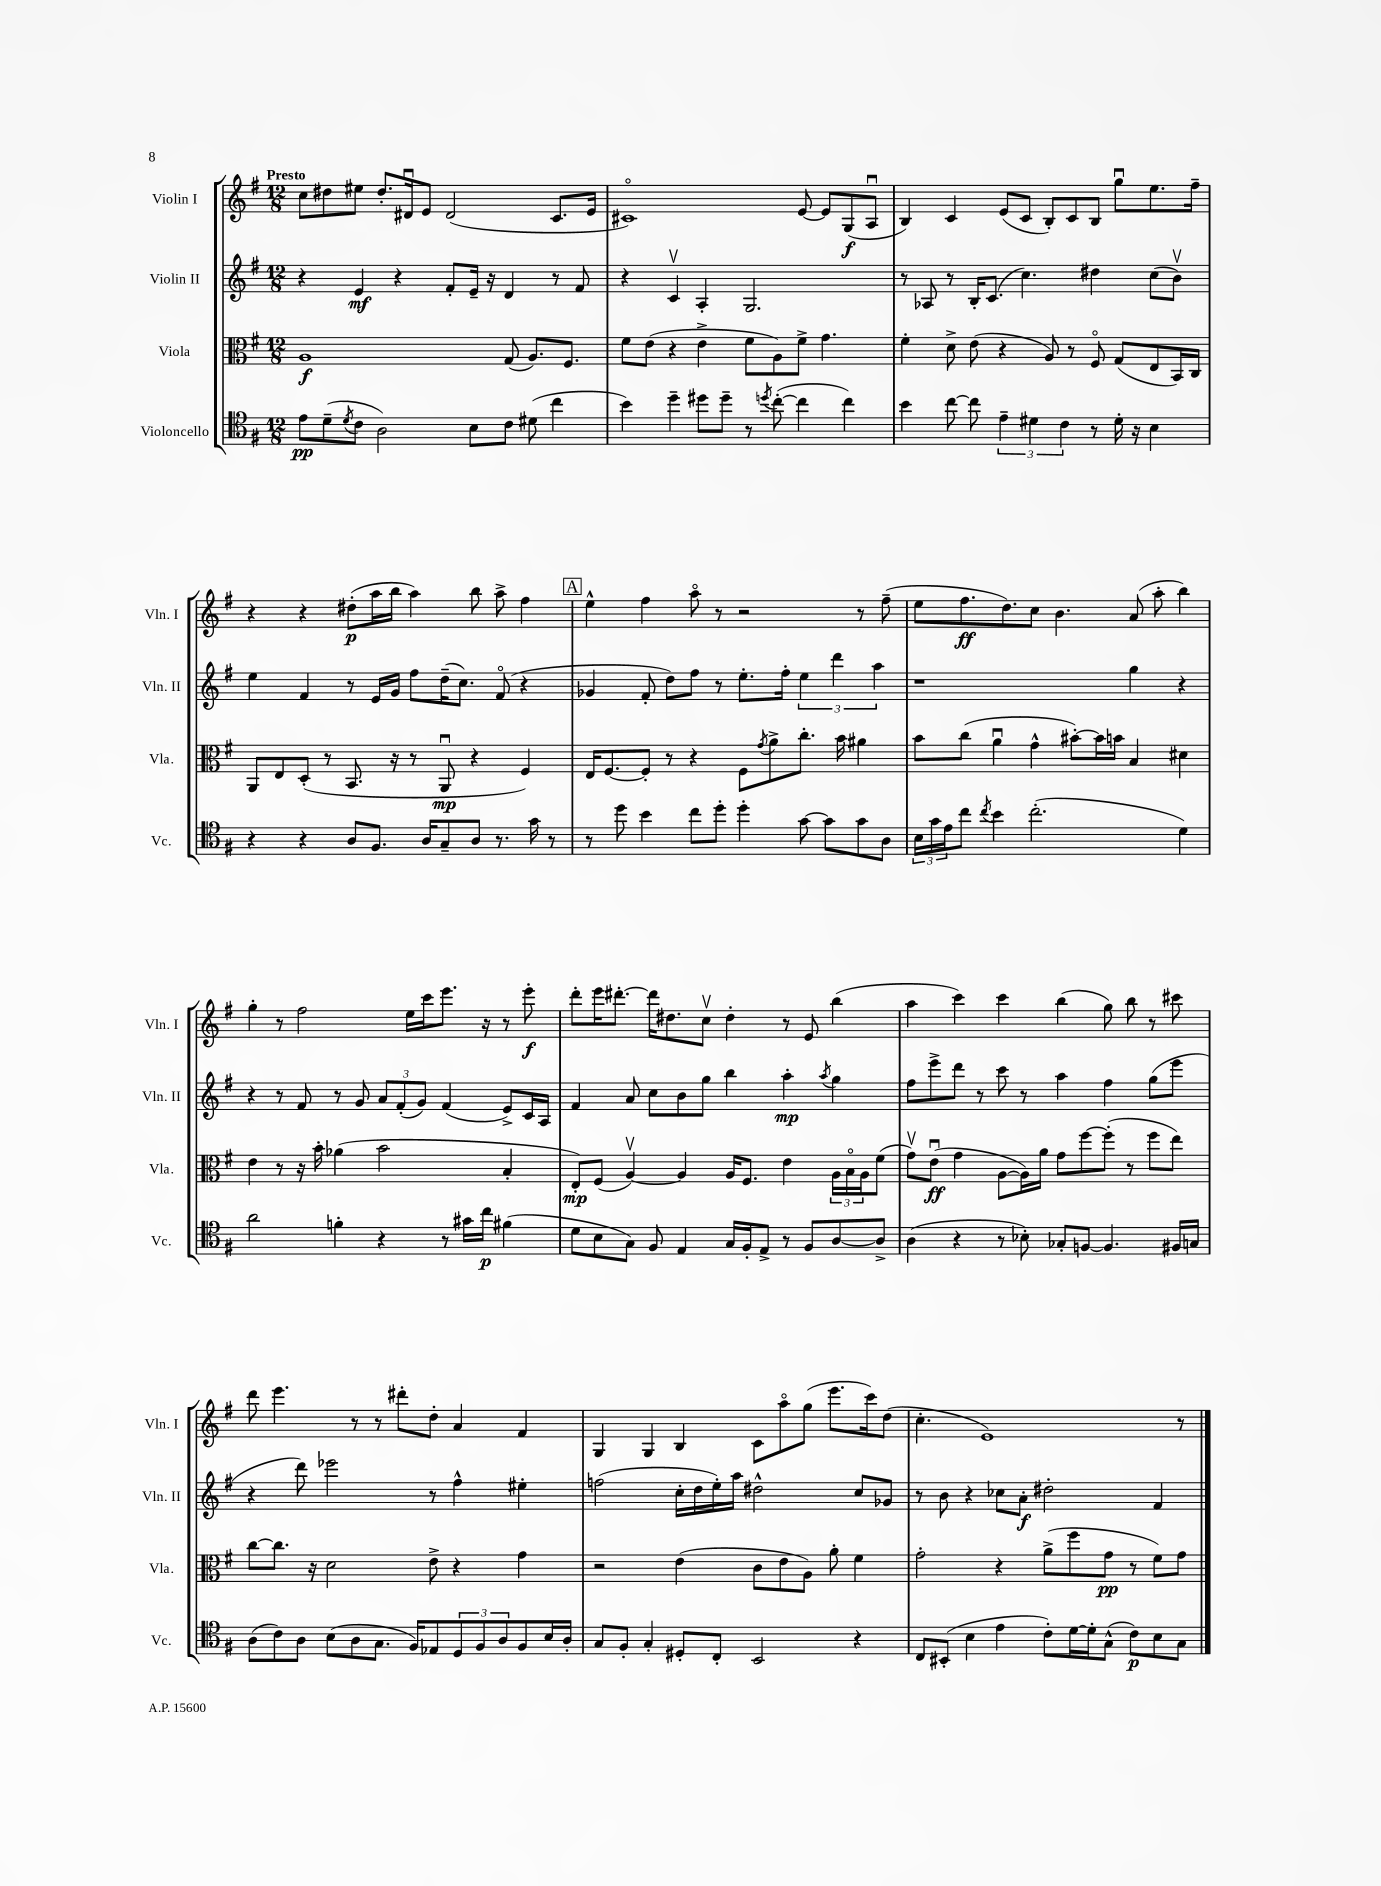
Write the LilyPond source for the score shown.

<<
\new StaffGroup <<
\new Staff = "s0" \with { instrumentName = "Violin I" shortInstrumentName = "Vln. I" } {
    \clef treble \key g \major \numericTimeSignature \time 12/8 \tempo "Presto"
    c''8 dis''8 eis''8 dis''8.-. dis'16\downbow e'8 dis'2( c'8. e'16 |
    cis'1\flageolet) e'8~ e'8 g8\f( a8\downbow |
    b4) c'4 e'8( c'8 b8-.) c'8 b8 g''8\downbow e''8. fis''16-- |
    r4 r4 dis''8-.\p( a''16 b''16 a''4) b''8 a''8-> fis''4 |
    \mark \markup { \box "A" } e''4-^ fis''4 a''8\flageolet r8 r2 r8 fis''8--( |
    e''8 fis''8.\ff d''8.) c''8 b'4. a'8( a''8-. b''4) |
    g''4-. r8 fis''2 e''16 c'''16 e'''8. r16 r8 e'''8-.\f |
    d'''8-. e'''16 dis'''8.~-. dis'''16 dis''8. c''8\upbow dis''4-. r8 e'8 b''4( |
    a''4 c'''4) c'''4 b''4( g''8) b''8 r8 cis'''8 |
    d'''8 e'''4. r8 r8 dis'''8-. d''8-. a'4 fis'4 |
    g4 g4 b4 c'8 a''8\flageolet g''8( e'''8. c'''16) d''8( |
    c''4.-. e'1) r8 \bar "|." |
}
\new Staff = "s1" \with { instrumentName = "Violin II" shortInstrumentName = "Vln. II" } {
    \clef treble \key g \major \numericTimeSignature \time 12/8
    r4 e'4\mf r4 fis'8-. e'16-- r16 d'4 r8 fis'8 |
    r4 c'4\upbow a4-. g2. |
    r8 aes8 r8 b16-. c'8.( c''4.) dis''4 c''8( b'8\upbow) |
    e''4 fis'4 r8 e'16 g'16 fis''8 d''16--( c''8.) fis'8\flageolet( r4 |
    \mark \markup { \box "A" } ges'4 fis'8-. d''8) fis''8 r8 e''8.-. fis''16-. \tuplet 3/2 { e''4 d'''4 a''4 } |
    r1 g''4 r4 |
    r4 r8 fis'8 r8 g'8 \tuplet 3/2 { a'8 fis'8-.( g'8) } fis'4( e'8->) c'16 a16 |
    fis'4 a'8 c''8 b'8 g''8 b''4 a''4-.\mp \acciaccatura { a''8 } g''4 |
    fis''8 e'''8-> d'''8 r8 c'''8 r8 a''4 fis''4 g''8( e'''8 |
    r4 d'''8) ees'''2 r8 fis''4-^ eis''4-. |
    f''2( c''16-. d''16 e''16-.) a''16 dis''2-^ c''8 ges'8 |
    r8 b'8 r4 ces''8 a'8-.\f dis''2-. fis'4 \bar "|." |
}
\new Staff = "s2" \with { instrumentName = "Viola" shortInstrumentName = "Vla." } {
    \clef alto \key g \major \numericTimeSignature \time 12/8
    a1\f g8( a8.) fis8. |
    fis'8 e'8( r4 e'4-> fis'8 a8) fis'8-> g'4. |
    fis'4-. d'8-> e'8( r4 a8) r8 fis8\flageolet g8( e8 b,16) c16 |
    a,8 e8 d8-.( r8 b,8. r16 r8 a,8\downbow\mp r4 fis4) |
    \mark \markup { \box "A" } e16 fis8.~ fis8-. r8 r4 fis8 \acciaccatura { g'8 } a'8-> c''8.-. b'16 ais'4 |
    b'8 c''8( a'4\downbow g'4-^ bis'8~-.) bis'16 b'16 b4 dis'4 |
    e'4 r8 r16 b'16-. aes'4( b'2 b4-. |
    e8-.\mp) fis8( a4~\upbow) a4 a16 fis8. e'4 \tuplet 3/2 { a16 b16\flageolet a16 } fis'8( |
    g'8\upbow) e'8\downbow\ff( g'4 a8~ a16) a'16 g'8 fis''8~ fis''8-.( r8 fis''8 e''8) |
    c''8~ c''8. r16 d'2 e'8-> r4 g'4 |
    r2 e'4( c'8 e'8 a8) a'8-. fis'4 |
    g'2-. r4 a'8->( fis''8 g'8\pp r8 fis'8) g'8 \bar "|." |
}
\new Staff = "s3" \with { instrumentName = "Violoncello" shortInstrumentName = "Vc." } {
    \clef tenor \key g \major \numericTimeSignature \time 12/8
    e'8\pp d'8--( \acciaccatura { d'8 } c'8 a2) b8 c'8 dis'8( c''4 |
    b'4) d''4-- dis''8 dis''8-- r8 \acciaccatura { d''8 } c''8~-.( c''4 c''4) |
    b'4 c''8~ c''8 \tuplet 3/2 { e'4-- dis'4 c'4 } r8 dis'16-. r16 b4 |
    r4 r4 a8 fis8. a16 g8-- a8 r8. g'16 r8 |
    \mark \markup { \box "A" } r8 d''8 b'4 c''8 d''8-. d''4-. g'8~ g'8 g'8 a8 |
    \tuplet 3/2 { b16 g'16 e'16 } c''8 \acciaccatura { c''8 } b'4 c''2.-.( d'4) |
    a'2 f'4-. r4 r8 gis'16 c''16\p fis'4( |
    d'8 b8 g8) fis8 e4 g16 fis16-. e8-> r8 fis8 a8~ a8-> |
    a4( r4 r8 bes8-.) ges8-. f8~ f4. fis16 g16 |
    a8( c'8) a8 b8( a8 g8. fis16) ees8 \tuplet 3/2 { d8 fis8 a8 } fis8 b16 a16-. |
    g8 fis8-. g4-. dis8-. c8-. b,2 r4 |
    c8 bis,8-.( b4 e'4 c'8-.) d'16~ d'16-. g8-^( c'8\p) b8 g8 \bar "|." |
}
>>
>>
\layout { \context { \Score \remove "Bar_number_engraver" } }
